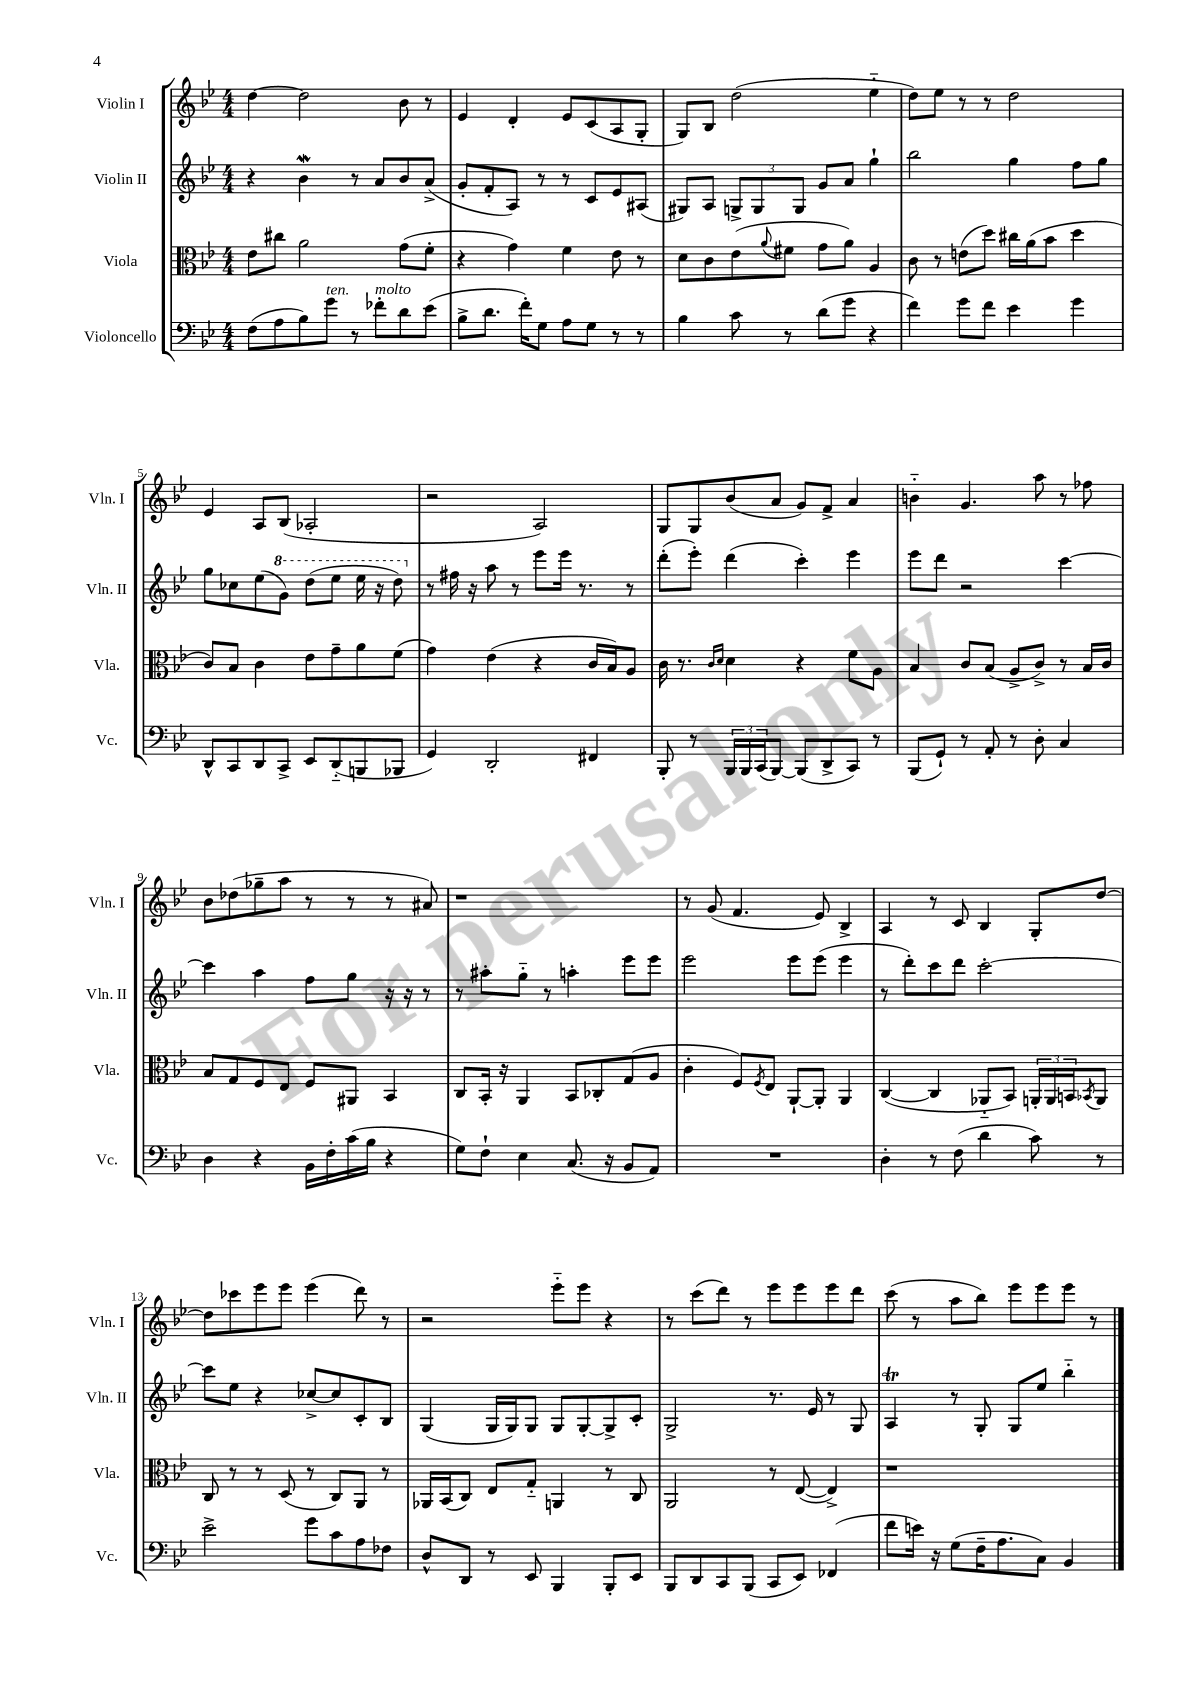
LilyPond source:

<<
\new StaffGroup <<
\new Staff = "s0" \with { instrumentName = "Violin I" shortInstrumentName = "Vln. I" } {
    \clef treble \key bes \major \numericTimeSignature \time 4/4
    d''4~ d''2 bes'8 r8 |
    ees'4 d'4-. ees'8 c'8( a8 g8-. |
    g8) bes8 d''2( ees''4-_ |
    d''8) ees''8 r8 r8 d''2 |
    ees'4 a8 bes8( aes2-. |
    r2 a2) |
    g8 g8 bes'8( a'8 g'8) f'8-> a'4 |
    b'4-_ g'4. a''8 r8 fes''8 |
    bes'8 des''8( ges''8-- a''8 r8 r8 r8 ais'8) |
    r1 |
    r8 g'8( f'4. ees'8) bes4-> |
    a4 r8 c'8 bes4 g8-. d''8~ |
    d''8 ces'''8 ees'''8 ees'''8 ees'''4( d'''8) r8 |
    r2 ees'''8-_ ees'''8 r4 |
    r8 c'''8( d'''8) r8 ees'''8 ees'''8 ees'''8 d'''8 |
    c'''8( r8 a''8 bes''8) ees'''8 ees'''8 ees'''8 r8 \bar "|." |
}
\new Staff = "s1" \with { instrumentName = "Violin II" shortInstrumentName = "Vln. II" } {
    \clef treble \key bes \major \numericTimeSignature \time 4/4
    r4 bes'4\mordent r8 a'8 bes'8 a'8->( |
    g'8-. f'8-. a8) r8 r8 c'8 ees'8 ais8( |
    gis8) a8 \tuplet 3/2 { g8-> g8 g8 } g'8 a'8 g''4-! |
    bes''2 g''4 f''8 g''8 |
    g''8 ces''8 ees''8( \ottava #1 g''8) d'''8( ees'''8 ees'''16 r16 d'''8) \ottava #0 |
    r8 fis''16 r16 a''8 r8 ees'''8 ees'''16 r8. r8 |
    d'''8-.( ees'''8-.) d'''4( c'''4-.) ees'''4 |
    ees'''8 d'''8 r2 c'''4~ |
    c'''4 a''4 f''8 g''8 r16 r16 r8 |
    r8 ais''8-. g''8-_ r8 a''4-. ees'''8 ees'''8 |
    ees'''2 ees'''8 ees'''8( ees'''4 |
    r8 d'''8-.) c'''8 d'''8 c'''2~-. |
    c'''8 ees''8 r4 ces''8~-> ces''8 c'8-. bes8 |
    g4( g16 g16) g8 g8 g8~-. g8-> c'8-. |
    g2-> r8. ees'16 r8 g8 |
    a4\trill r8 g8-. g8 ees''8 bes''4-_ \bar "|." |
}
\new Staff = "s2" \with { instrumentName = "Viola" shortInstrumentName = "Vla." } {
    \clef alto \key bes \major \numericTimeSignature \time 4/4
    ees'8 cis''8 a'2 g'8( f'8-. |
    r4 g'4) f'4 ees'8 r8 |
    d'8 c'8 ees'8( \appoggiatura { a'8 } fis'8 g'8 a'8) a4 |
    c'8 r8 e'8( d''8) cis''16 a'16( bes'8 d''4 |
    c'8) bes8 c'4 ees'8 g'8-- a'8 f'8( |
    g'4) ees'4( r4 c'16 bes16) a8 |
    c'16 r8. \grace { c'16 d'16 } d'4 r4 f'8 a8 |
    bes4 c'8 bes8( a8-> c'8->) r8 bes16 c'16 |
    bes8 g8 f8 ees8 f8 ais,8 bes,4 |
    c8 bes,16-. r16 a,4 bes,8 ces8-. g8( a8 |
    c'4-. f8) \acciaccatura { f8 } ees8 a,8~-! a,8-. a,4 |
    c4~( c4 aes,8-_ bes,8) \tuplet 3/2 { a,16-. a,16 b,16 } \acciaccatura { bes,8 } a,8 |
    c8 r8 r8 d8( r8 c8) a,8 r8 |
    aes,16 bes,16( c8) ees8 g8-_ a,4 r8 c8 |
    a,2 r8 ees8~( ees4->) |
    r1 \bar "|." |
}
\new Staff = "s3" \with { instrumentName = "Violoncello" shortInstrumentName = "Vc." } {
    \clef bass \key bes \major \numericTimeSignature \time 4/4
    f8( a8 bes8) g'8^\markup { \italic "ten." } r8 fes'8-.^\markup { \italic "molto" } d'8 ees'8( |
    bes8-> d'8. f'16-.) g8 a8 g8 r8 r8 |
    bes4 c'8 r8 d'8( g'8 r4 |
    f'4) g'8 f'8 ees'4 g'4 |
    d,8-^ c,8 d,8 c,8-> ees,8 d,8-_( b,,8 bes,,8 |
    g,4) d,2-. fis,4 |
    bes,,8-. r8 \tuplet 3/2 { bes,,16 bes,,16 c,16( } bes,,8~) bes,,8( d,8-> c,8) r8 |
    bes,,8( g,8-!) r8 a,8-. r8 d8-. c4 |
    d4 r4 bes,16 f16-. c'16( bes16 r4 |
    g8) f8-! ees4 c8.( r16 bes,8 a,8) |
    R1 |
    d4-. r8 f8( d'4 c'8) r8 |
    ees'2-> g'8 c'8 a8 fes8 |
    d8-^ d,8 r8 ees,8 bes,,4 bes,,8-. ees,8 |
    bes,,8 d,8 c,8 bes,,8( c,8 ees,8) fes,4( |
    f'8 e'16) r16 g8( f16-- a8. c8) bes,4 \bar "|." |
}
>>
>>
